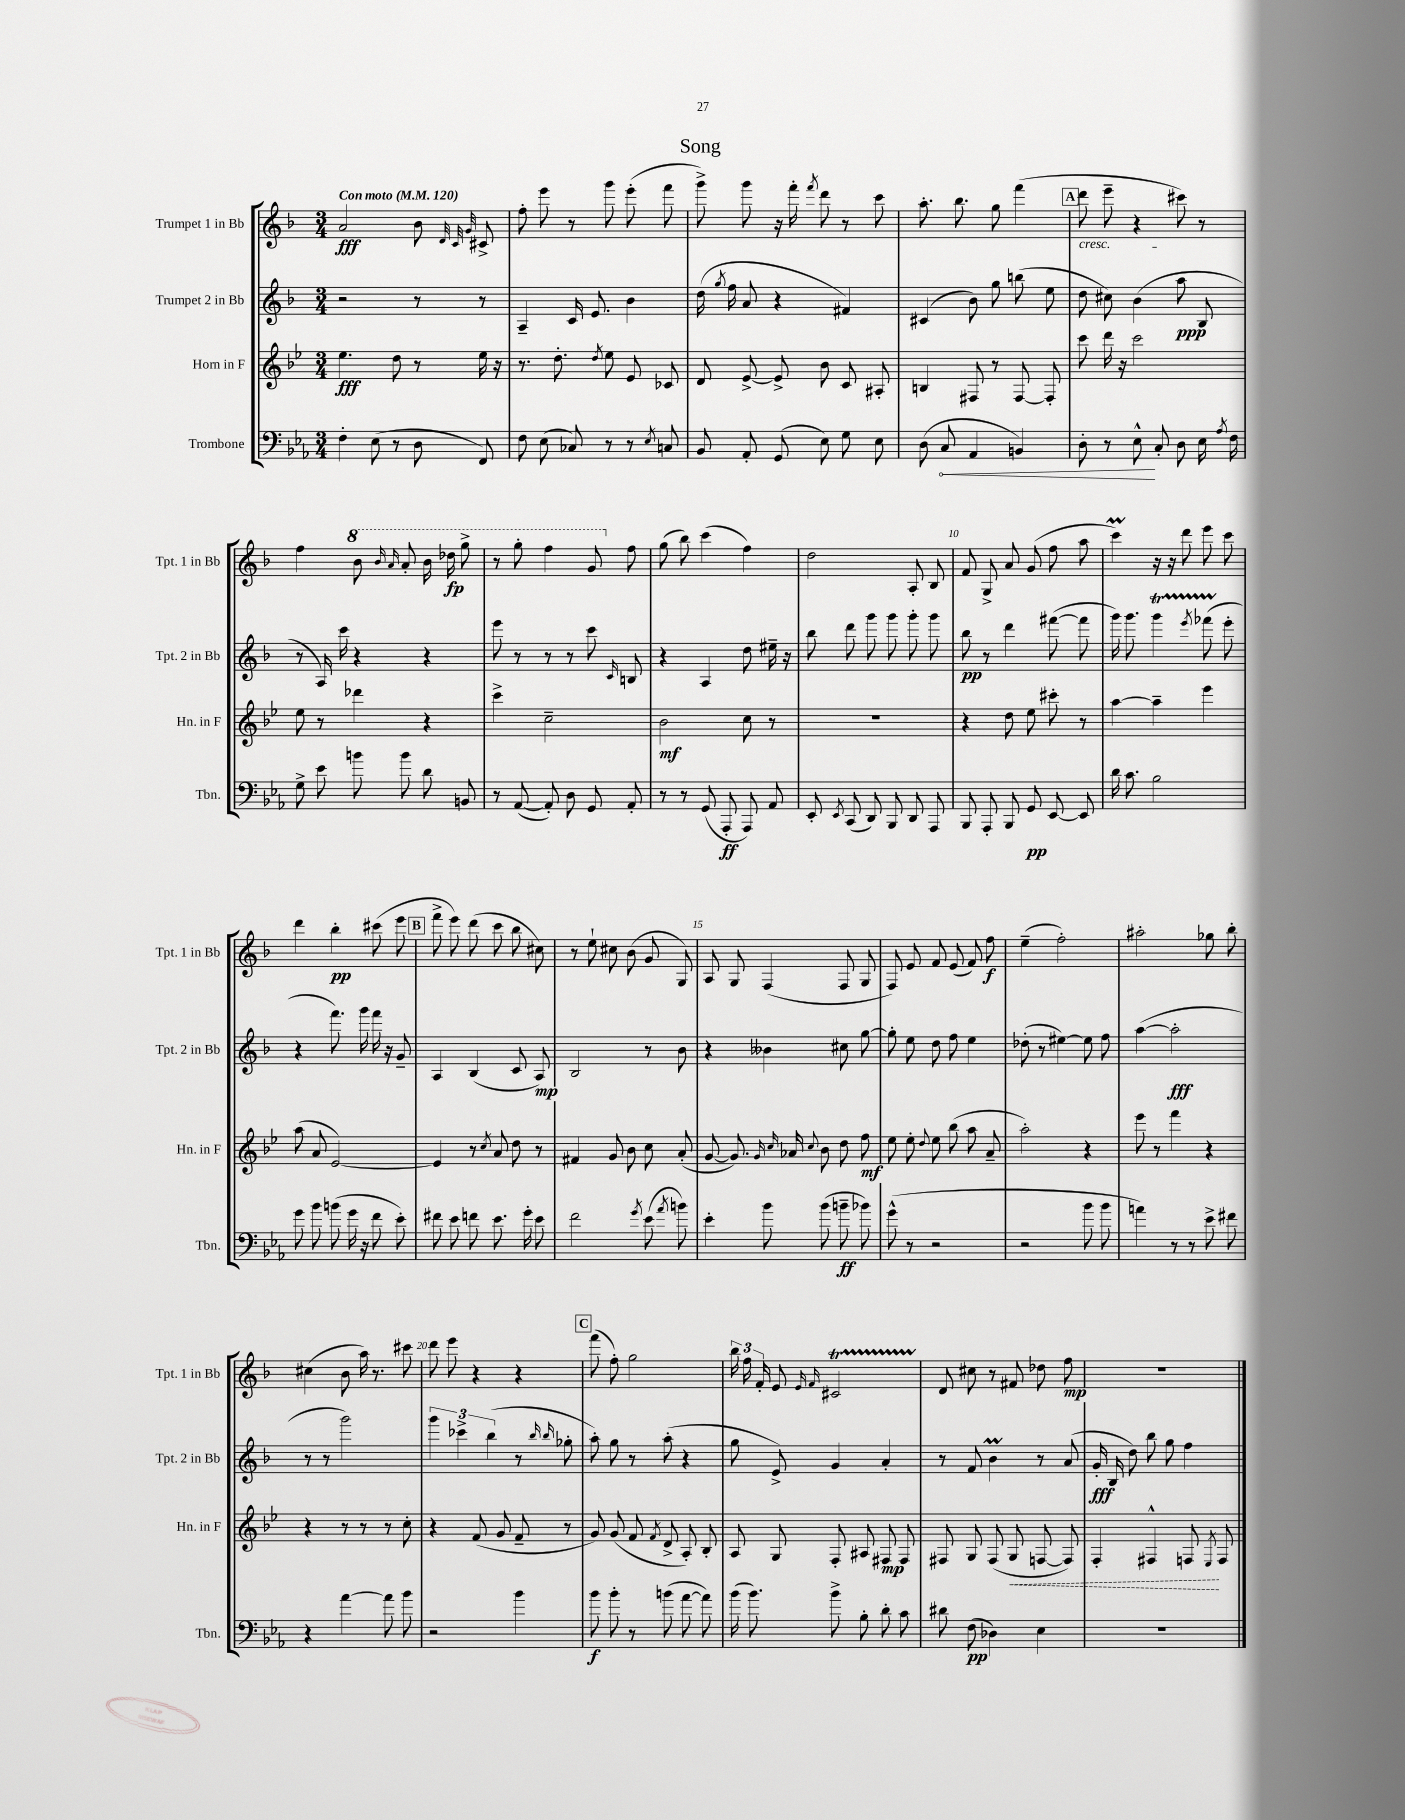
\header { title = "Song" }
<<
\new StaffGroup <<
\new Staff = "s0" \with { instrumentName = "Trumpet 1 in Bb" shortInstrumentName = "Tpt. 1 in Bb" } {
    \clef treble \key f \major \numericTimeSignature \time 3/4 \tempo "Con moto" 4 = 120
    \autoBeamOff a'2\fff bes'8 \grace { d'32 c'32 g'32 } cis'8-> |
    f''8-. e'''8 r8 g'''8 e'''8-.( f'''8 |
    g'''8->) g'''8 r16 f'''16-. \acciaccatura { f'''8 } d'''8 r8 c'''8 |
    a''8.-. bes''8. g''8 f'''4( |
    \mark \markup { \box "A" } d'''8\cresc e'''8-- r4 cis'''8\!) r8 |
    f''4 \ottava #1 bes''8 \grace { bes''16 a''16 } a''8-. bes''16 des'''16\fp g'''8-> |
    r8 g'''8-. f'''4 g''8 \ottava #0 f''8 |
    g''8( bes''8) c'''4( f''4) |
    d''2 a8-. bes8 |
    f'8 g8-> a'8 g'8( f''8 a''8 |
    c'''4\prall) r16 r16 d'''8 e'''8 c'''8 |
    d'''4 bes''4-.\pp cis'''8( e'''8 |
    \mark \markup { \box "B" } f'''8-> e'''8) d'''8( c'''8 bes''8 cis''8) |
    r8 e''8-! cis''8 bes'8( g'8 g8) |
    a8 g8 f4( f8 g8 |
    f8) e'8 f'8 e'8( f'8) f''8\f |
    e''4--( f''2-.) |
    ais''2-. ges''8 bes''8-. |
    cis''4( bes'8 a''16) r8. cis'''8 |
    d'''8 e'''8 r4 r4 |
    \mark \markup { \box "C" } f'''8( f''8-.) g''2 |
    \tuplet 3/2 { bes''16 f''16 f'16-. } e'8 \grace { e'16 f'16 } cis'2\startTrillSpan |
    d'8\stopTrillSpan cis''8 r8 fis'8 des''8 f''8\mp |
    R2. \bar "|." |
}
\new Staff = "s1" \with { instrumentName = "Trumpet 2 in Bb" shortInstrumentName = "Tpt. 2 in Bb" } {
    \clef treble \key f \major \numericTimeSignature \time 3/4
    \autoBeamOff r2 r8 r8 |
    a4-- c'16 e'8. bes'4 |
    d''16( \acciaccatura { g''8 } f''16 a'8 r4 fis'4) |
    cis'4( bes'8) g''8 b''8( e''8 |
    \mark \markup { \box "A" } d''8 cis''8) bes'4( a''8\ppp bes8 |
    r8 a16) c'''16 r4 r4 |
    e'''8 r8 r8 r8 c'''8 \grace { c'16 } b8 |
    r4 a4 d''8 eis''16-- r16 |
    bes''8 d'''8 g'''8 g'''8 g'''8-. g'''8 |
    bes''8\pp r8 d'''4 fis'''8~( fis'''8 |
    g'''16) g'''8. g'''4\startTrillSpan \acciaccatura { e'''8 } fes'''8( e'''8-.\stopTrillSpan |
    r4 f'''8.) g'''16 f'''16 r16 g'8-- |
    \mark \markup { \box "B" } a4 bes4( c'8 a8\mp) |
    bes2 r8 bes'8 |
    r4 beses'4 cis''8 g''8~ |
    g''8-. e''8 d''8 f''8 e''4 |
    des''8-.( r8 eis''4~) eis''8 f''8 |
    a''4~( a''2-.\fff |
    r8 r8 g'''2) |
    \tuplet 3/2 { g'''4 ces'''4-> bes''4( } r8 \grace { bes''16 bes''16 } ges''8-. |
    \mark \markup { \box "C" } a''8-.) g''8 r8 a''8-.( r4 |
    g''8 e'8->) g'4 a'4-. |
    r8 f'8 bes'4\prall r8 a'8( |
    g'16-.\fff bes16 d''8) bes''8 g''8 f''4 \bar "|." |
}
\new Staff = "s2" \with { instrumentName = "Horn in F" shortInstrumentName = "Hn. in F" } {
    \clef treble \key bes \major \numericTimeSignature \time 3/4
    \autoBeamOff ees''4.\fff d''8 r8 ees''16 r16 |
    r8. d''8.-. \acciaccatura { d''8 } ees''8 ees'8 ces'8 |
    d'8 ees'8~-> ees'8-> bes'8 c'8 ais8-. |
    b4 fis8 r8 fis8~ fis8-. |
    \mark \markup { \box "A" } c'''8 d'''16 r16 c'''2 |
    ees''8 r8 des'''4 r4 |
    c'''4-> c''2-- |
    bes'2\mf c''8 r8 |
    R2. |
    r4 d''8 ees''8 cis'''8-. r8 |
    a''4~ a''4-- ees'''4 |
    a''8( a'8 ees'2~) |
    \mark \markup { \box "B" } ees'4 r8 \acciaccatura { c''8 } a'8 d''8 r8 |
    fis'4 g'8 bes'8 c''8 a'8-.( |
    g'8~ g'8.) \grace { g'16 c''16 } aes'16 \appoggiatura { c''8 } bes'8 d''8 f''8\mf |
    ees''8 ees''8-. \appoggiatura { d''8 } ees''8 bes''8( a''8 a'8-- |
    a''2-.) r4 |
    ees'''8 r8 f'''4 r4 |
    r4 r8 r8 r8 c''8-. |
    r4 f'8( g'8 f'8-- r8 |
    \mark \markup { \box "C" } g'8) g'8( f'8 \acciaccatura { f'8 } d'8-> a8-.) bes8-. |
    a8 g8 f8-. ais8 fis8\mp fis8 |
    fis8 g8 fis8( \once \override Hairpin.style = #'dashed-line g8\< f8~ f8) |
    f4-. fis4-^ f8\! \acciaccatura { ees8 } f8 \bar "|." |
}
\new Staff = "s3" \with { instrumentName = "Trombone" shortInstrumentName = "Tbn." } {
    \clef bass \key ees \major \numericTimeSignature \time 3/4
    \autoBeamOff f4-. ees8( r8 d8 f,8) |
    f8 ees8( ces8) r8 r8 \acciaccatura { ees8 } c8 |
    bes,8 aes,8-. g,8( ees8) g8 ees8 |
    d8( \once \override Hairpin.circled-tip = ##t c8\< aes,4 b,4) |
    \mark \markup { \box "A" } d8-. r8 ees8-^\! c8-. d8 ees16 \acciaccatura { aes8 } f16 |
    g8-> ees'8 b'8 b'8 d'8 b,8 |
    r8 aes,8~( aes,8-.) d8 g,8 aes,8-. |
    r8 r8 g,8( aes,,8-.\ff aes,,8) aes,8 |
    ees,8-. \acciaccatura { ees,8 } c,8( d,8) bes,,8 d,8 aes,,8 |
    bes,,8 aes,,8-. bes,,8 g,8\pp ees,8~ ees,8 |
    d'16 c'8. bes2 |
    g'8 bes'8 b'8( g'16 r16 f'8 ees'8-.) |
    \mark \markup { \box "B" } fis'8 ees'8 f'8 ees'8. g'16-. ees'8 |
    f'2 \acciaccatura { g'8 } ees'8( \acciaccatura { aes'8 } b'8) |
    ees'4-. bes'8 bes'8( b'8--\ff bes'8) |
    g'8-^( r8 r2 |
    r2 bes'8 bes'8 |
    a'4) r8 r8 ees'8-> fis'8 |
    r4 aes'4~ aes'8 bes'8 |
    r2 bes'4 |
    \mark \markup { \box "C" } bes'8\f bes'8-. r8 b'8( aes'8~ aes'8) |
    bes'16( bes'8.) bes'8-> bes8-. d'8-. c'8 |
    dis'8 f8\pp( des4) ees4 |
    R2. \bar "|." |
}
>>
>>
\layout { \context { \Score \override BarNumber.break-visibility = ##(#f #t #t) barNumberVisibility = #(every-nth-bar-number-visible 5) } }
